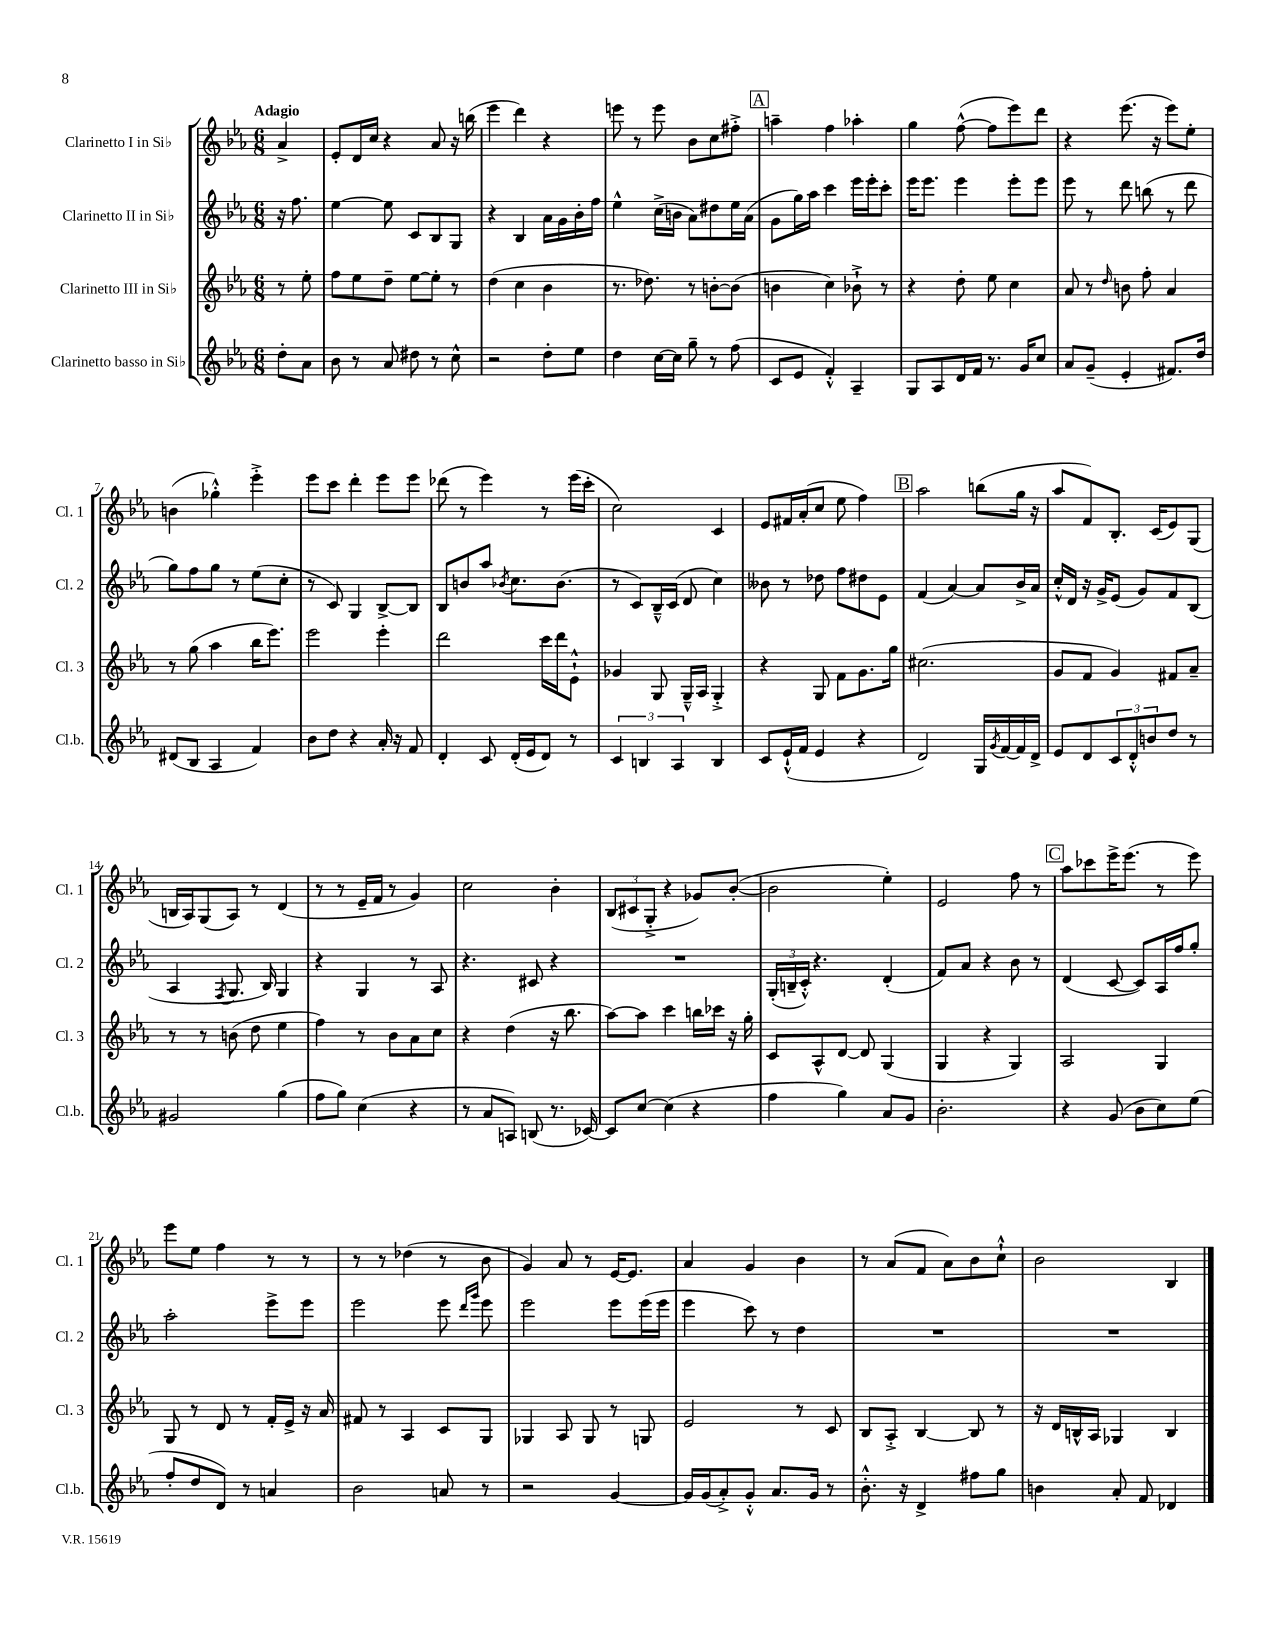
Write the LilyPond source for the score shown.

<<
\new StaffGroup <<
\new Staff = "s0" \with { instrumentName = "Clarinetto I in Sib" shortInstrumentName = "Cl. 1" } {
    \clef treble \key ees \major \numericTimeSignature \time 6/8 \partial 4 \tempo "Adagio"
    aes'4-> |
    ees'8-. d'16 c''16 r4 aes'8 r16 b''16( |
    ees'''4 d'''4) r4 |
    e'''8 r8 e'''8 bes'8 c''8 fis''8-.-> |
    \mark \markup { \box "A" } a''4-- f''4 aes''4-. |
    g''4 f''8~-^( f''8 ees'''8) d'''8 |
    r4 ees'''8.( r16 ees'''8) ees''8-. |
    b'4( ges''4-.-^) ees'''4-.-> |
    ees'''8 c'''8 d'''4-. ees'''8 ees'''8 |
    des'''8( r8 ees'''4) r8 ees'''16( c'''16-. |
    c''2) c'4 |
    ees'8 fis'16 aes'16-.( c''8 ees''8 f''4) |
    \mark \markup { \box "B" } aes''2 b''8( g''16 r16 |
    aes''8 f'8) bes8.-. c'16( ees'8) g8( |
    b16 aes16) g8( aes8) r8 d'4( |
    r8 r8 ees'16-- f'16 r8 g'4) |
    c''2 bes'4-. |
    \tuplet 3/2 { bes8( cis'8 g8-.-> } r4 ges'8) bes'8~-.( |
    bes'2 ees''4-.) |
    ees'2 f''8 r8 |
    \mark \markup { \box "C" } aes''8 ces'''8 ees'''16-> ees'''8.( r8 ees'''8) |
    ees'''8 ees''8 f''4 r8 r8 |
    r8 r8 des''4( r8 bes'8 |
    g'4) aes'8 r8 ees'16~ ees'8. |
    aes'4 g'4 bes'4 |
    r8 aes'8( f'8 aes'8) bes'8 c''8-!-^ |
    bes'2 bes4 \bar "|." |
}
\new Staff = "s1" \with { instrumentName = "Clarinetto II in Sib" shortInstrumentName = "Cl. 2" } {
    \clef treble \key ees \major \numericTimeSignature \time 6/8 \partial 4
    r16 f''8. |
    ees''4~ ees''8 c'8 bes8 g8 |
    r4 bes4 aes'16 g'16 bes'16-. f''16 |
    ees''4-^ c''16->( b'16 aes'8) dis''8 ees''16 aes'16( |
    \mark \markup { \box "A" } g'8 g''16) aes''16 c'''4 ees'''16 ees'''16-. c'''8-. |
    ees'''16 ees'''8. ees'''4 ees'''8-. ees'''8 |
    ees'''8 r8 d'''8 b''8( r8 d'''8 |
    g''8) f''8 g''8 r8 ees''8( c''8-. |
    r8 c'8) g4 bes8~-> bes8 |
    bes8 b'8 aes''8 \acciaccatura { bes'8 } c''8. bes'8.( |
    r8 c'8) bes16---^ c'16( d'8 c''4) |
    beses'8 r8 des''8 f''8 dis''8 ees'8 |
    \mark \markup { \box "B" } f'4( aes'4~) aes'8 bes'16-> aes'16 |
    c''16-.-^ d'16 r16 g'16-> ees'8( g'8) f'8 bes8( |
    aes4 \acciaccatura { f8 } g8. bes16) g4 |
    r4 g4 r8 aes8 |
    r4. cis'8 r4 |
    R2. |
    \tuplet 3/2 { g16-.( b16-- c'16-.-^) } r4. d'4-.( |
    f'8) aes'8 r4 bes'8 r8 |
    \mark \markup { \box "C" } d'4( c'8~ c'8) aes16 f''16 g''8-. |
    aes''2-. ees'''8-> ees'''8 |
    ees'''2 ees'''8 \grace { d'''16 g'''16 } ees'''8 |
    ees'''2 ees'''8 ees'''16( ees'''16 |
    ees'''4 c'''8) r8 d''4 |
    R2. |
    R2. \bar "|." |
}
\new Staff = "s2" \with { instrumentName = "Clarinetto III in Sib" shortInstrumentName = "Cl. 3" } {
    \clef treble \key ees \major \numericTimeSignature \time 6/8 \partial 4
    r8 ees''8-. |
    f''8 ees''8 d''8-- ees''8~ ees''8-. r8 |
    d''4( c''4 bes'4 |
    r8. des''8.) r8 b'8~-. b'8( |
    \mark \markup { \box "A" } b'4 c''4) bes'8-!-> r8 |
    r4 d''8-. ees''8 c''4 |
    aes'8 r8 \grace { d''16 } b'8 f''8-. aes'4 |
    r8 g''8( aes''4 bes''16 ees'''8.) |
    ees'''2 ees'''4-. |
    d'''2 c'''16 d'''16 ees'8-!-^ |
    ges'4 g8 g16---^ aes16 g4-.-> |
    r4 g8 f'8 g'8. g''16 |
    \mark \markup { \box "B" } cis''2.( |
    g'8 f'8 g'4) fis'8 aes'8-- |
    r8 r8 b'8( d''8 ees''4 |
    f''4) r8 bes'8 aes'8 c''8 |
    r4 d''4( r16 bes''8. |
    aes''8~) aes''8 c'''4 b''16 ces'''16 r16 g''16-. |
    c'8 aes8-^ d'8~ d'8 g4( |
    g4 r4 g4) |
    \mark \markup { \box "C" } aes2 g4 |
    g8 r8 d'8 r8 f'16-. ees'16-> r16 aes'16 |
    fis'8 r8 aes4 c'8 g8 |
    ges4 aes8 ges8 r8 g8 |
    ees'2 r8 c'8 |
    bes8 aes8-.-> bes4~ bes8 r8 |
    r16 d'16 b16-^ aes16 ges4 b4 \bar "|." |
}
\new Staff = "s3" \with { instrumentName = "Clarinetto basso in Sib" shortInstrumentName = "Cl.b." } {
    \clef treble \key ees \major \numericTimeSignature \time 6/8 \partial 4
    d''8-. aes'8 |
    bes'8 r8 aes'8 dis''8 r8 c''8-^ |
    r2 d''8-. ees''8 |
    d''4 c''16~ c''16 g''8-- r8 f''8( |
    \mark \markup { \box "A" } c'8 ees'8 f'4-.-^) aes4-- |
    g8 aes8 d'16 f'16 r8. g'16 c''8 |
    aes'8 g'8--( ees'4-. fis'8.) d''16 |
    dis'8( bes8 aes4 f'4) |
    bes'8 d''8 r4 aes'16-. r16 f'8 |
    d'4-. c'8 d'16-.( ees'16 d'8) r8 |
    \tuplet 3/2 { c'4 b4 aes4 } b4 |
    c'8 ees'16-!-^( f'16 ees'4 r4 |
    \mark \markup { \box "B" } d'2) g16 \acciaccatura { g'8 } f'16~ f'16 d'16-> |
    ees'8 d'8 \tuplet 3/2 { c'8 d'8-.-^ b'8 } d''8 r8 |
    gis'2 g''4( |
    f''8 g''8) c''4( r4 |
    r8 aes'8 a8) b8( r8. ces'16~) |
    ces'8 c''8~ c''4( r4 |
    f''4 g''4) aes'8 g'8 |
    bes'2.-. |
    \mark \markup { \box "C" } r4 g'8( bes'8 c''8) ees''8( |
    f''8-. d''8 d'8) r8 a'4 |
    bes'2 a'8 r8 |
    r2 g'4~ |
    g'16 g'16( aes'8-.->) g'8-.-^ aes'8. g'16 r8 |
    bes'8.-.-^ r16 d'4-> fis''8 g''8 |
    b'4 aes'8-. f'8 des'4 \bar "|." |
}
>>
>>
